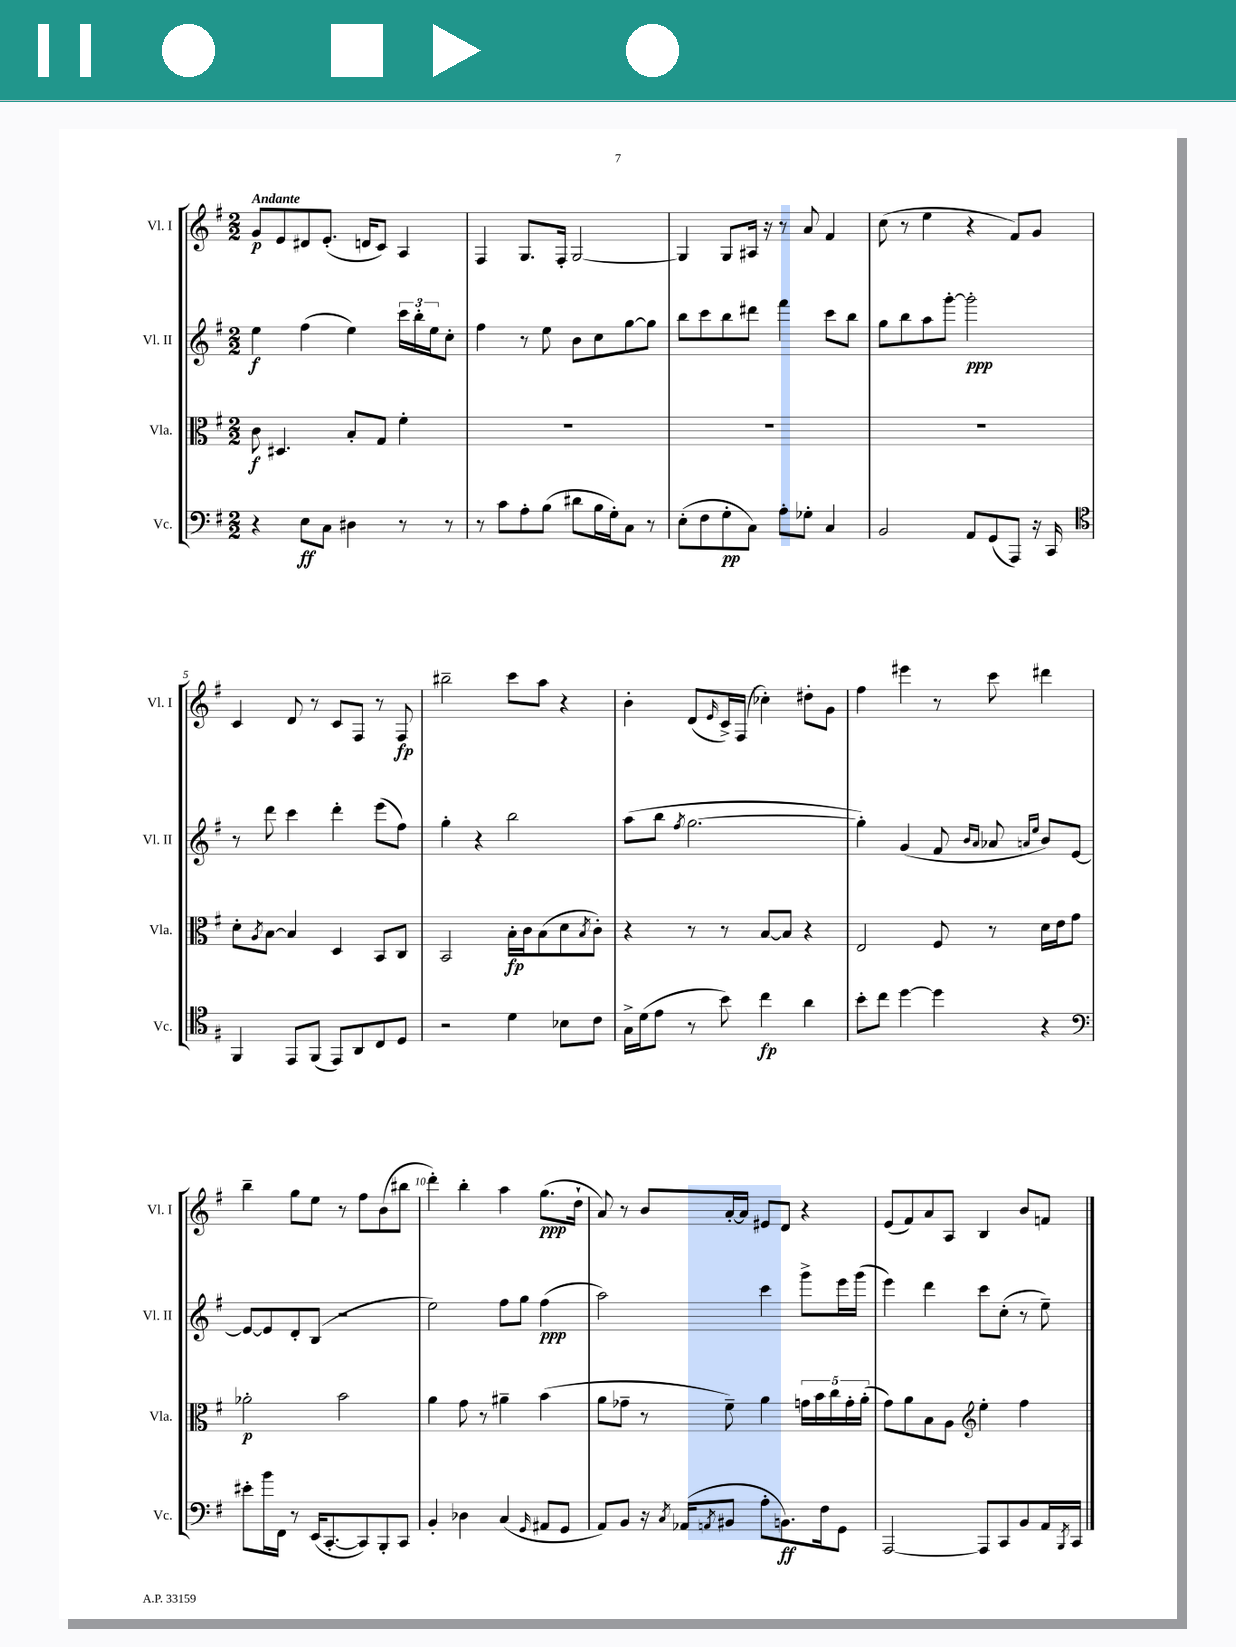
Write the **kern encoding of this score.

**kern	**dynam	**kern	**dynam	**kern	**dynam	**kern	**dynam
*part4	*part4	*part3	*part3	*part2	*part2	*part1	*part1
*staff4	*staff4	*staff3	*staff3	*staff2	*staff2	*staff1	*staff1
*I"Vc.	*	*I"Vla.	*	*I"Vl. II	*	*I"Vl. I	*
*I'Vc.	*	*I'Vla.	*	*I'Vl. II	*	*I'Vl. I	*
*clefF4	*	*clefC3	*	*clefG2	*	*clefG2	*
*k[f#]	*	*k[f#]	*	*k[f#]	*	*k[f#]	*
*M2/2	*	*M2/2	*	*M2/2	*	*M2/2	*
=1	=1	=1	=1	=1	=1	=1	=1
!	!	!	!	!	!	!LO:TX:a:B:t=Andante	!
4r	.	8c\	f	4ee\	f	8g/L	p
.	.	4.D#X/	.	.	.	8e/	.
8E\L	ff	.	.	(4ff#\	.	8d#X/	.
8C\J	.	.	.	.	.	(8.e'/J	.
4D#X\	.	8B'/L	.	4ee\)	.	.	.
.	.	.	.	.	.	16dn/KL	.
.	.	8G/J	.	.	.	8c/J)	.
8r	.	4f#'\	.	24ccc\LL	.	4A/	.
.	.	.	.	24bb'\	.	.	.
.	.	.	.	24ee\J	.	.	.
8r	.	.	.	8cc'\J	.	.	.
=2	=2	=2	=2	=2	=2	=2	=2
8r	.	1r	.	4ff#\	.	4F#/	.
8c\L	.	.	.	.	.	.	.
8A'\	.	.	.	8r	.	8.G/L	.
(8B\J	.	.	.	8ee\	.	.	.
.	.	.	.	.	.	16F#'/Jk	.
8d#X\L	.	.	.	8b\L	.	[2G/	.
16B\L	.	.	.	8cc\	.	.	.
16G'\J)	.	.	.	.	.	.	.
8C\J	.	.	.	[8gg\	.	.	.
8r	.	.	.	8gg\J]	.	.	.
=3	=3	=3	=3	=3	=3	=3	=3
(8E'\L	.	1r	.	8bb\L	.	4G/]	.
8F#\	.	.	.	8ccc\	.	.	.
8G'\	pp	.	.	8bb\	.	8G/L	.
8C\J)	.	.	.	8ddd#X\J	.	16A#X/Jk	.
.	.	.	.	.	.	16r	.
8A'\L	.	.	.	4fff#\	.	8r	.
8G-X'\J	.	.	.	.	.	8a/	.
4C/	.	.	.	8ccc\L	.	4f#/	.
.	.	.	.	8bb\J	.	.	.
=4	=4	=4	=4	=4	=4	=4	=4
2BB/	.	1r	.	8gg\L	.	(8cc\	.
.	.	.	.	8bb\	.	8r	.
.	.	.	.	8aa\	.	4ee\	.
.	.	.	.	[8ggg'\J	.	.	.
8AA/L	.	.	.	2ggg'\]	ppp	4r	.
(8GG/	.	.	.	.	.	.	.
8AAA/J)	.	.	.	.	.	8f#/L)	.
16r	.	.	.	.	.	8g/J	.
16CC/	.	.	.	.	.	.	.
!!LO:LB:g=z
=5	=5	=5	=5	=5	=5	=5	=5
*clefC4	*	*	*	*	*	*	*
4FF#/	.	8d'\L	.	8r	.	4c/	.
.	.	8qA/	.	.	.	.	.
.	.	[8B\J	.	8ddd\	.	.	.
8EE/L	.	4B/]	.	4ccc\	.	8d/	.
(8FF#/J	.	.	.	.	.	8r	.
8EE/L)	.	4D/	.	4ddd'\	.	8c/L	.
8AA/	.	.	.	.	.	8F#/J	.
8C/	.	8BB/L	.	(8eee\L	.	8r	.
8D/J	.	8C/J	.	8ff#\J)	.	8F#/	fp
=6	=6	=6	=6	=6	=6	=6	=6
2r	.	2BB/	.	4gg'\	.	2bb#X~\	.
.	.	.	.	4r	.	.	.
4d\	.	16B'\LL	fp	2bb\	.	8ccc\L	.
.	.	16c\J	.	.	.	.	.
.	.	(8B\	.	.	.	8aa\J	.
8B-X\L	.	8d\	.	.	.	4r	.
.	.	8qB/	.	.	.	.	.
8c\J	.	8c'\J)	.	.	.	.	.
=7	=7	=7	=7	=7	=7	=7	=7
16G^\LL	.	4r	.	(8aa\L	.	4b'\	.
(16d\J	.	.	.	.	.	.	.
8e\J	.	.	.	8bb\J	.	.	.
.	.	.	.	8qff#/	.	.	.
8r	.	8r	.	[2.gg\	.	(8d/L	.
.	.	.	.	.	.	16qqe/	.
8b\)	.	8r	.	.	.	16c^/L)	.
.	.	.	.	.	.	(16F#/JJ	.
4cc\	fp	[8B/L	.	.	.	4cc-X'\)	.
.	.	8B/J]	.	.	.	.	.
4a\	.	4r	.	.	.	8dd#X'\L	.
.	.	.	.	.	.	8g\J	.
=8	=8	=8	=8	=8	=8	=8	=8
8b'\L	.	2E/	.	4gg'\])	.	4ff#\	.
8cc\J	.	.	.	.	.	.	.
[4dd\	.	.	.	(4g/	.	4eee#X\	.
4dd\]	.	8F#/	.	8f#/	.	8r	.
.	.	.	.	16qqb/LL	.	.	.
.	.	.	.	16qqa/JJ	.	.	.
.	.	8r	.	8a-X/	.	8ccc\	.
.	.	.	.	16qqan/LL	.	.	.
.	.	.	.	16qqee/JJ	.	.	.
4r	.	16d\LL	.	8b/L)	.	4ddd#X\	.
.	.	16e\J	.	.	.	.	.
.	.	8g\J	.	[8e/J	.	.	.
!!LO:LB:g=z
=9	=9	=9	=9	=9	=9	=9	=9
*clefF4	*	*	*	*	*	*	*
8e#X'\L	.	2a-X'\	p	8e/L_	.	4bb~\	.
16b\L	.	.	.	8e/]	.	.	.
16FF#\JJ	.	.	.	.	.	.	.
8r	.	.	.	8d'/	.	8gg\L	.
(16EE/KL	.	.	.	(8B/J	.	8ee\J	.
[8.CC'/	.	.	.	.	.	.	.
.	.	2b\	.	2r	.	8r	.
8CC/])	.	.	.	.	.	8ff#\L	.
8BBB'/	.	.	.	.	.	(8b\	.
8CC/J	.	.	.	.	.	8bb#X\J	.
=10	=10	=10	=10	=10	=10	=10	=10
4BB'/	.	4a\	.	2ee\)	.	4ddd'\)	.
4D-X\	.	8g\	.	.	.	4bb'\	.
.	.	8r	.	.	.	.	.
(4C/	.	4a#X~\	.	8ff#\L	.	4aa\	.
.	.	.	.	8gg\J	.	.	.
16qqGG/	.	.	.	.	.	.	.
8AA#X/L	.	(4b\	.	(4ff#\	ppp	(8.gg\L	ppp
8GG/J	.	.	.	.	.	.	.
.	.	.	.	.	.	16dd`\Jk	.
=11	=11	=11	=11	=11	=11	=11	=11
8AA/L)	.	8a\L	.	2aa\)	.	8a/)	.
8BB/J	.	8g-X~\J	.	.	.	8r	.
16r	.	8r	.	.	.	8b/L	.
8qC/	.	.	.	.	.	.	.
(16AA-X/KL	.	.	.	.	.	.	.
8qAAn/	.	.	.	.	.	.	.
8BB#X/J	.	8f#~\)	.	.	.	[16a'/L	.
.	.	.	.	.	.	16a/JJ]	.
8A'\L	.	4a\	.	4ccc\	.	8e#X/L	.
8.BBn\)	ff	.	.	.	.	8d/J	.
.	.	20gn\LL	.	8ggg^\L	.	4r	.
.	.	20b\	.	.	.	.	.
16F#\k	.	.	.	.	.	.	.
.	.	20cc\	.	.	.	.	.
8GG\J	.	.	.	16eee\L	.	.	.
.	.	20g'\	.	.	.	.	.
.	.	.	.	(16ggg\JJ	.	.	.
.	.	(20a'\JJ	.	.	.	.	.
=12	=12	=12	=12	=12	=12	=12	=12
[2AAA/	.	8g\L)	.	4eee\)	.	(8e/L	.
.	.	8a\	.	.	.	8f#/)	.
.	.	8B\	.	4ddd\	.	8a/	.
.	.	8A\J	.	.	.	8A/J	.
*	*	*clefG2	*	*	*	*	*
8AAA/L]	.	4ee'\	.	8ccc\L	.	4B/	.
8CC/	.	.	.	(8cc'\J	.	.	.
8BB/	.	4ff#\	.	8r	.	8b/L	.
16AA/L	.	.	.	8ee~\)	.	8fn/J	.
8qBBB/	.	.	.	.	.	.	.
16CC/JJ	.	.	.	.	.	.	.
==	==	==	==	==	==	==	==
*-	*-	*-	*-	*-	*-	*-	*-
